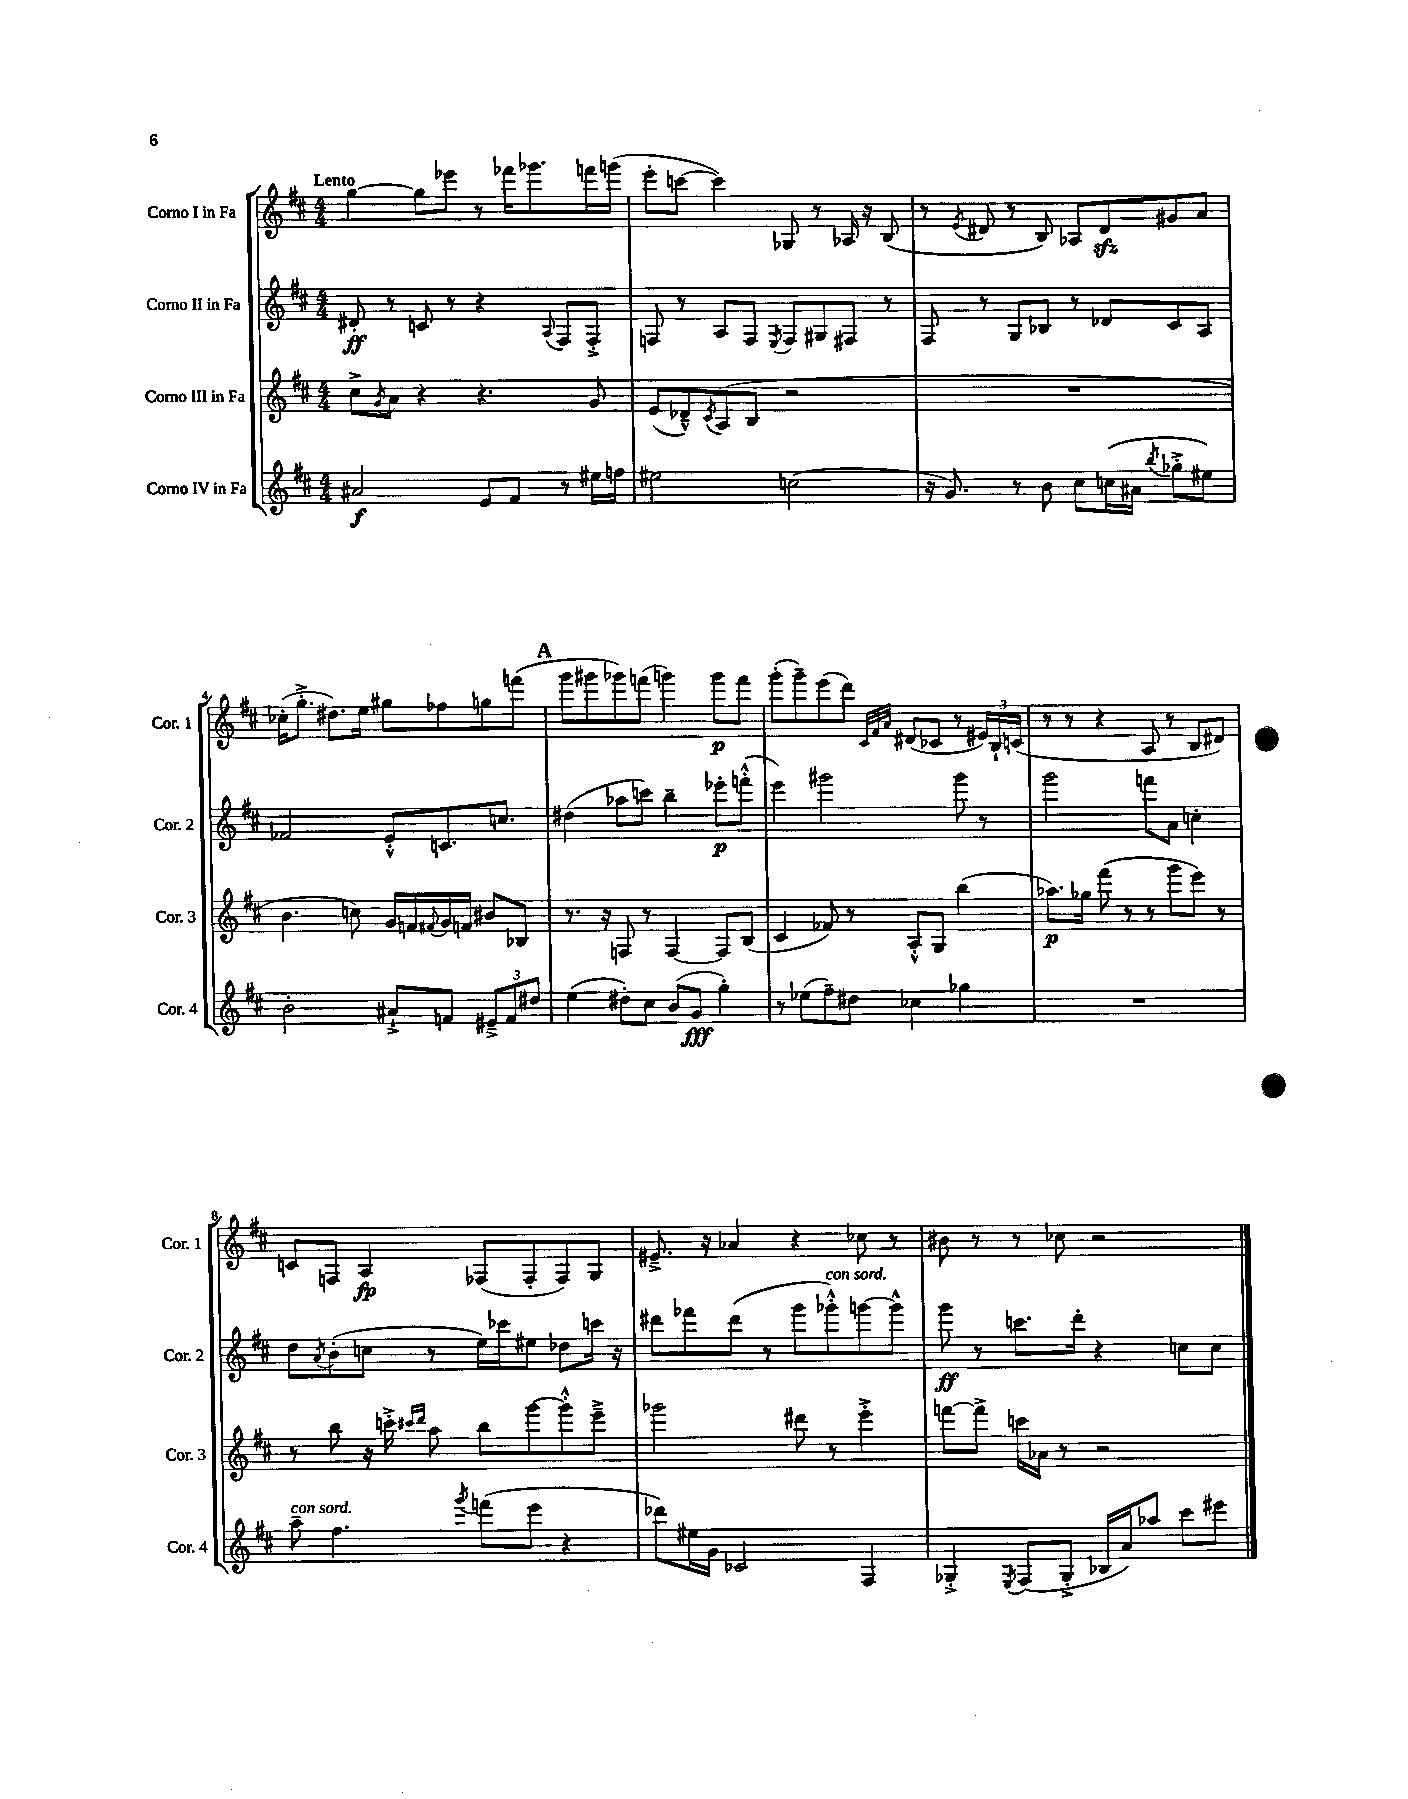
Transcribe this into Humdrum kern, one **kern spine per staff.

**kern	**kern	**kern	**kern
*staff4	*staff3	*staff2	*staff1
*clefG2	*clefG2	*clefG2	*clefG2
*k[f#c#]	*k[f#c#]	*k[f#c#]	*k[f#c#]
*M4/4	*M4/4	*M4/4	*M4/4
2a#	8cc#^	8d#'	[4gg
.	8qg	.	.
.	8a	8r	.
.	4r	8c	8gg]
.	.	8r	8eee-
8e	4.r	4r	8r
8f#	.	.	16fff-
.	.	.	8.ggg-
.	.	8qqA	.
8r	.	8F#	.
16ee#	8g	8F#'^	16fff
16ff	.	.	(16ggg
=	=	=	=
2ee#	(8e	8F	8eee'
.	8d-~^^)	8r	[8ccc
.	8qc#	.	.
.	(8A	8A	4ccc])
.	8B	8F	.
.	.	8qE	.
(2cc	2r	8F	8G-
.	.	8G#	8r
.	.	8F#	16A-
.	.	.	16r
.	.	8r	(8B
=	=	=	=
16r	1r	8F#	8r
8.g)	.	.	.
.	.	.	8qe
.	.	8r	8d#
8r	.	8G	8r
8b	.	8B-	8B)
8cc#	.	8r	8A-
(16cc	.	8d-	8d#
16a#	.	.	.
8qbb	.	.	.
8gg-'^	.	8c#	8g#
8ee#)	.	8A	8a
=	=	=	=
2b'	4.b	2f-	(16cc-'
.	.	.	8.gg'^
.	.	.	8.dd#)
.	8cc)	.	.
.	.	.	16ee
8a#`^	16g	8e'^^	8gg#
.	16f	.	.
.	8qqf#	.	.
8f	16g	8.c	8ff-
.	16f	.	.
12e#~^	8b#	.	8gg
.	.	8.cc	.
12f	.	.	.
.	8B-	.	(8fff
12dd#	.	.	.
=	=	=	=
(4ee	8.r	(4dd#	8ggg
.	.	.	8ggg#
.	16r	.	.
8dd#')	8F	8aa-	8ggg-)
8cc#	8r	8ccc)	(8fff
(8b	[4F	4bb~	4ggg)
8g	.	.	.
4gg')	8F]	8eee-'	8ggg
.	(8B	(8fff'^^	8fff
=	=	=	=
8r	4c#	4eee)	(8ggg'
(8ee-	.	.	8ggg~)
8ff#~)	8f-)	2ggg#	(8eee
8dd#	8r	.	8ddd)
.	.	.	32qqc#
.	.	.	32qqf#
.	.	.	32qqa
4cc-	8A'^^	.	(8d#
.	8G	.	8c-
4gg-	(4bb	8ggg#	8r
.	.	8r	24e#)
.	.	.	24B`
.	.	.	(24c
=	=	=	=
1r	8.aa-)	2ggg	8r
.	.	.	8r
.	16gg-	.	.
.	(8fff#	.	4r
.	8r	.	.
.	8r	8fff	8A
.	8ggg	8a	8r
.	8eee)	4cc'	8B
.	8r	.	8d#)
=	=	=	=
8aa~	8r	8dd	8c
.	.	8qa	.
4.ff#	8bb	(8b'	8F
.	16r	8cc	4A
.	16ccc'^	.	.
.	16qqccc#	.	.
.	16qqddd	.	.
.	8aa	8r	.
8qggg	.	.	.
(8fff	8bb	16ee)	(8F-
.	.	16ccc-	.
8eee	[8ggg	8ee#	8F-'
4r	8ggg'^^]	8dd-	8F-)
.	8eee~^	16ccc	8G
.	.	16r	.
=	=	=	=
8ddd-)	2ggg-	8ddd#	8.e#~^
16ee#	.	8fff-	.
16g	.	.	16r
2c-	.	(8ddd#	4a-
.	.	8r	.
.	8ddd#	8ggg	4r
.	8r	8ggg-'^^)	.
4F#	4eee'^	[8ggg	8cc-
.	.	8ggg^^]	8r
=	=	=	=
4G-'^	[8fff	8ggg	8b#
.	8fff^]	8r	8r
8qE	.	.	.
(8F#	16ccc	8.ccc	8r
.	16a-	.	.
8G-'^	8r	.	8cc-
.	.	16ddd'	.
16B-	2r	4r	2r
16a)	.	.	.
8aa-	.	.	.
8ccc#	.	8cc	.
8eee#	.	8cc	.
==	==	==	==
*-	*-	*-	*-
